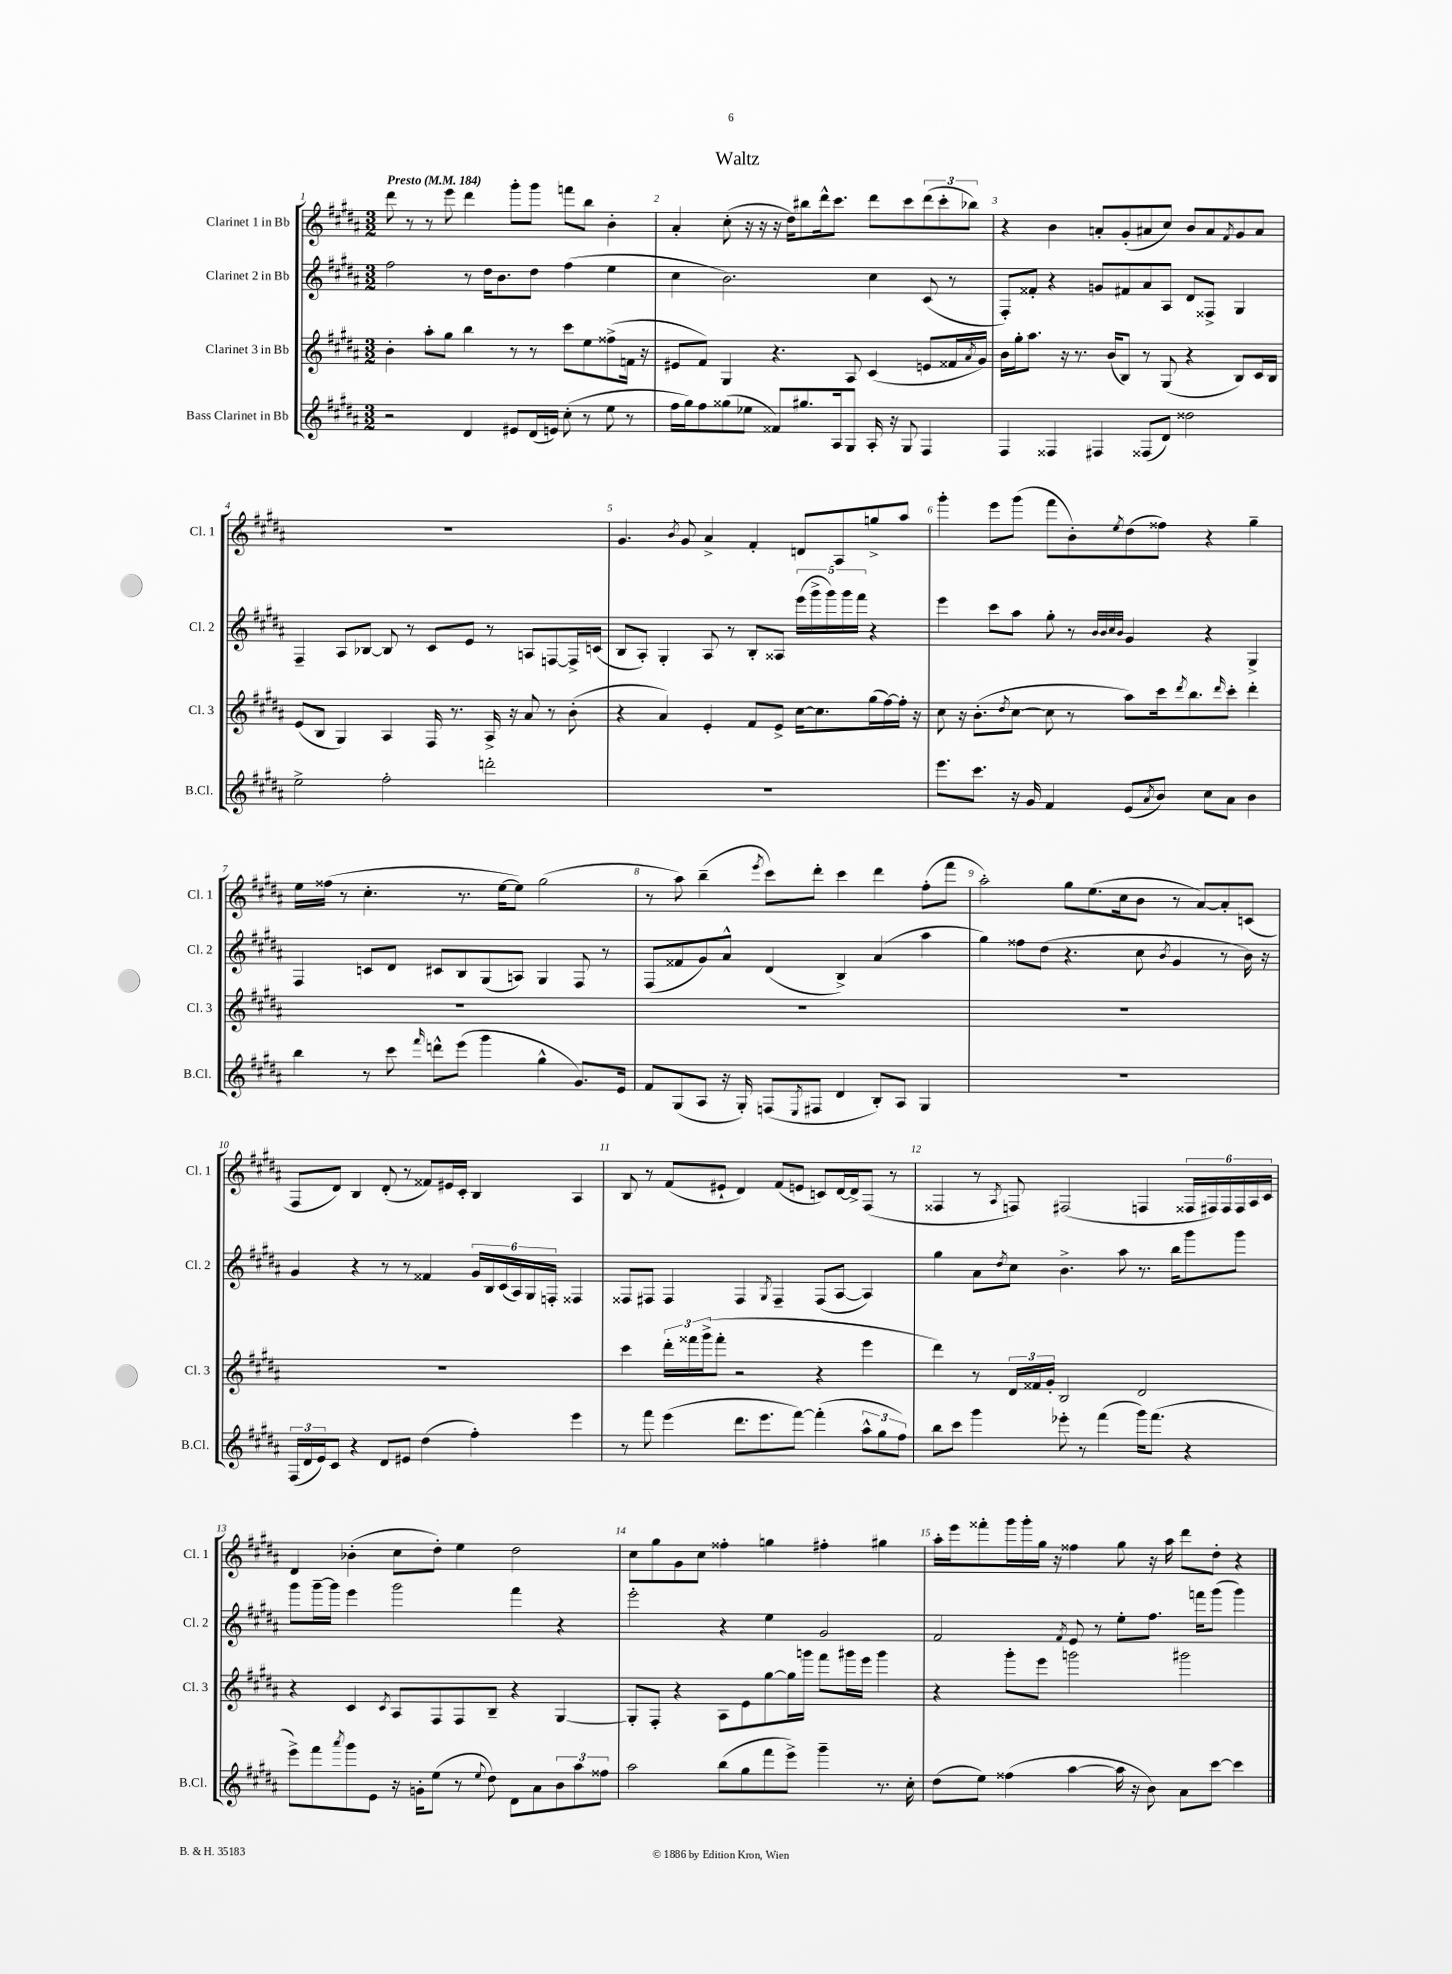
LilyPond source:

\header { title = "Waltz" }
<<
\new StaffGroup <<
\new Staff = "s0" \with { instrumentName = "Clarinet 1 in Bb" shortInstrumentName = "Cl. 1" } {
    \clef treble \key b \major \numericTimeSignature \time 3/2 \tempo "Presto" 4 = 184
    dis'''8 r8 r8 e'''8 dis'''4 gis'''8-. gis'''8 f'''8 b''8 b'4-. |
    ais'4-. cis''8-.( r16 r16 r16 dis''16) bis''8 dis'''16-^ cis'''8. dis'''8 cis'''8 \tuplet 3/2 { dis'''8( cis'''8-. bes''8) } |
    r4 b'4 a'8-. gis'8-.( ais'8 cis''8) b'8 ais'8 \acciaccatura { fis'8 } gis'8 ais'8 |
    R1. |
    gis'4. \acciaccatura { b'8 } gis'8 ais'4-> fis'4-. d'8 ais8 g''8-> ais''8 |
    gis'''4-. e'''8 gis'''8( fis'''8 b'8-.) \acciaccatura { e''8 } dis''8( fisis''8) r4 gis''4-- |
    e''16 fisis''16( r8 cis''4.-. r8. e''16~ e''8) gis''2( |
    r8 ais''8) b''4--( \acciaccatura { e'''8 } cis'''8) dis'''8-. cis'''4 dis'''4 fis''8-.( fis'''8 |
    ais''2-.) gis''8 e''8.( cis''16 b'8 r8 ais'8~) ais'8-. c'8( |
    fis8 dis'8) b4 dis'8-.( r8 fisis'8) eis'16 cis'16-. b4 ais4 |
    b8 r8 fis'8( eis'8-! dis'4) fis'8( e'8 c'8) dis'16~ dis'16-> fis8( r8 |
    fisis4 r8 \acciaccatura { ais8 } f8) fis2( f4 \tuplet 6/4 { fisis16 fis16) fis16 fis16 ais16 cis'16 } |
    dis'4 bes'4-.( cis''8 dis''8-.) e''4 dis''2 |
    cis''8 gis''8 gis'8 cis''8 fisis''4-. g''4 fis''4-. gis''4 |
    ais''16-. e'''16 fisis'''8-. gis'''16 gis'''16-. gis''16 r16 fisis''4 gis''8 r16 ais''16 dis'''8 dis''8-. r4 \bar "|." |
}
\new Staff = "s1" \with { instrumentName = "Clarinet 2 in Bb" shortInstrumentName = "Cl. 2" } {
    \clef treble \key b \major \numericTimeSignature \time 3/2
    fis''2 r8 dis''16 b'8. dis''8 fis''4( e''4 |
    cis''4 b'2.) cis''4 cis'8( r8 |
    fis8-.) fisis'8-. r4 g'8 fis'8 ais'8 ais8 dis'8 fisis8-> gis4 |
    fis4-- ais8 bes8~ bes8 r8 cis'8 e'8 r8 a8 f8~ f16-> c'16( |
    b8 ais8-.) gis4-. ais8 r8 b8-. aisis8 \tuplet 5/4 { e'''16( gis'''16-> gis'''16) gis'''16 fis'''16 } r4 |
    e'''4 cis'''8 ais''8 gis''8-. r8 \grace { b'32 b'32 cis''32 b'32 } gis'4 r4 gis4-> |
    fis4 c'8 dis'8 cis'8 b8 gis8( a8) gis4 fis8 r8 |
    fis8( fisis'8 gis'8) ais'8-^ dis'4( b4->) ais'4( ais''4 |
    gis''4) fisis''8 dis''8( r4. cis''8 \acciaccatura { b'8 } gis'4 r8 b'16) r16 |
    gis'4 r4 r8 r8 fisis'4 \tuplet 6/4 { gis'16 b16 cis'16( ais16) gis16 f16-. } fisis4 |
    fisis8 fis8 fis4 fis4 \acciaccatura { gis8 } fis4-- fis8( ais8~ ais4) |
    gis''4 ais'8 \acciaccatura { dis''8 } cis''8 b'4.-> ais''8 r8. b''16 gis'''8 gis'''8 |
    gis'''8 gis'''16~-- gis'''16 e'''4 gis'''2 fis'''4 r4 |
    e'''2-. r4 e''4 gis'2 |
    fis'2 \acciaccatura { fis'8 } e'8 r8 e''8-. fis''8. f'''16 gis'''8( gis'''4) \bar "|." |
}
\new Staff = "s2" \with { instrumentName = "Clarinet 3 in Bb" shortInstrumentName = "Cl. 3" } {
    \clef treble \key b \major \numericTimeSignature \time 3/2
    b'4-. ais''8-. gis''8 b''4 r8 r8 cis'''8 e''8 fisis''8->( f'16 r16 |
    eis'8 fis'8) gis4 r4. ais8 cis'4( e'8 fisis'16 \acciaccatura { ais'8 } gis'16) |
    b'16 gis''16-. ais''8. r16 r8. b'16( b8) r8 gis8( r4 b8) cis'16 b16 |
    e'8( b8 gis4) ais4 fis16 r8. ais16-> r16 ais'8 r8 b'8-.( |
    r4 ais'4) e'4-. fis'8 e'8-> cis''16~ cis''8. gis''16( fis''16~) fis''16-. r16 |
    cis''8 r16 b'8.-.( \acciaccatura { dis''8 } cis''8~ cis''8 r8 ais''8) cis'''16 \acciaccatura { dis'''8 } b''8. \grace { dis'''16 } cis'''8-. dis'''4-. |
    R1. |
    R1. |
    R1. |
    R1. |
    cis'''4 \tuplet 3/2 { dis'''16-. fisis'''16 gis'''16->( } fisis'''8-. r2 r4 e'''4 |
    dis'''4) r8 \tuplet 3/2 { dis'16 fisis'16 gis'16-. } b2 dis'2 |
    r4 cis'4 \acciaccatura { cis'8 } ais8 fis8 fis8 b8-- r4 gis4~ |
    gis8-. fis8-. r4 ais8 e'8 gis''8~ gis''16 g'''16 fis'''8 gis'''16 e'''16 gis'''4 |
    r4 gis'''8-. e'''8 g'''2 gis'''2 \bar "|." |
}
\new Staff = "s3" \with { instrumentName = "Bass Clarinet in Bb" shortInstrumentName = "B.Cl." } {
    \clef treble \key b \major \numericTimeSignature \time 3/2
    r2 dis'4 eis'8 dis'16( e'16) cis''8-.( r8 e''8 r8 |
    fis''16 gis''16) fis''8 gisis''8( ees''8 fisis'8) gis''8. ais16 gis8 ais16-. r16 gis8 fis4 |
    fis4 fisis4 fis4 fisis8( dis'8) disis''2 |
    e''2-> fis''2-. d'''2-. |
    R1. |
    e'''8. cis'''8. r16 gis'16 fis'4 e'8( \acciaccatura { ais'8 } b'8) cis''8 ais'8 b'4 |
    b''4 r8 cis'''8 \grace { fis'''16 } d'''8-^ e'''8( gis'''4 gis''4-^ gis'8.) e'16 |
    fis'8 gis8( ais8 r16 gis16-.) f8( \acciaccatura { e8 } fis8 dis'4 b8-.) ais8 gis4 |
    R1. |
    \tuplet 3/2 { fis16( dis'16 e'16) } cis'8 r4 dis'8 eis'8 dis''4( fis''4-.) e'''4 |
    r8 fis'''8 e'''4( dis'''8. e'''8. fis'''8~) fis'''4-.( \tuplet 3/2 { ais''8-^ gis''8 fis''8) } |
    b''8 cis'''8 gis'''4 ees'''8-. r8 fis'''4( gis'''16) fis'''8.( r4 |
    e'''8->) fis'''8 \acciaccatura { ais'''8 } gis'''8 e'8 r16 g'16-. e''8( r8 \appoggiatura { e''8 } dis''8) dis'8 ais'8 \tuplet 3/2 { b'8 ais''8 fisis''8 } |
    ais''2 b''8( gis''8 fis'''8 e'''8->) gis'''4-- r8. cis''16-. |
    dis''8( e''8) fisis''4( ais''4~ ais''16 r16 b'8) ais'8 cis'''8~ cis'''4 \bar "|." |
}
>>
>>
\layout { \context { \Score \override BarNumber.break-visibility = ##(#f #t #t) barNumberVisibility = #all-bar-numbers-visible } }
